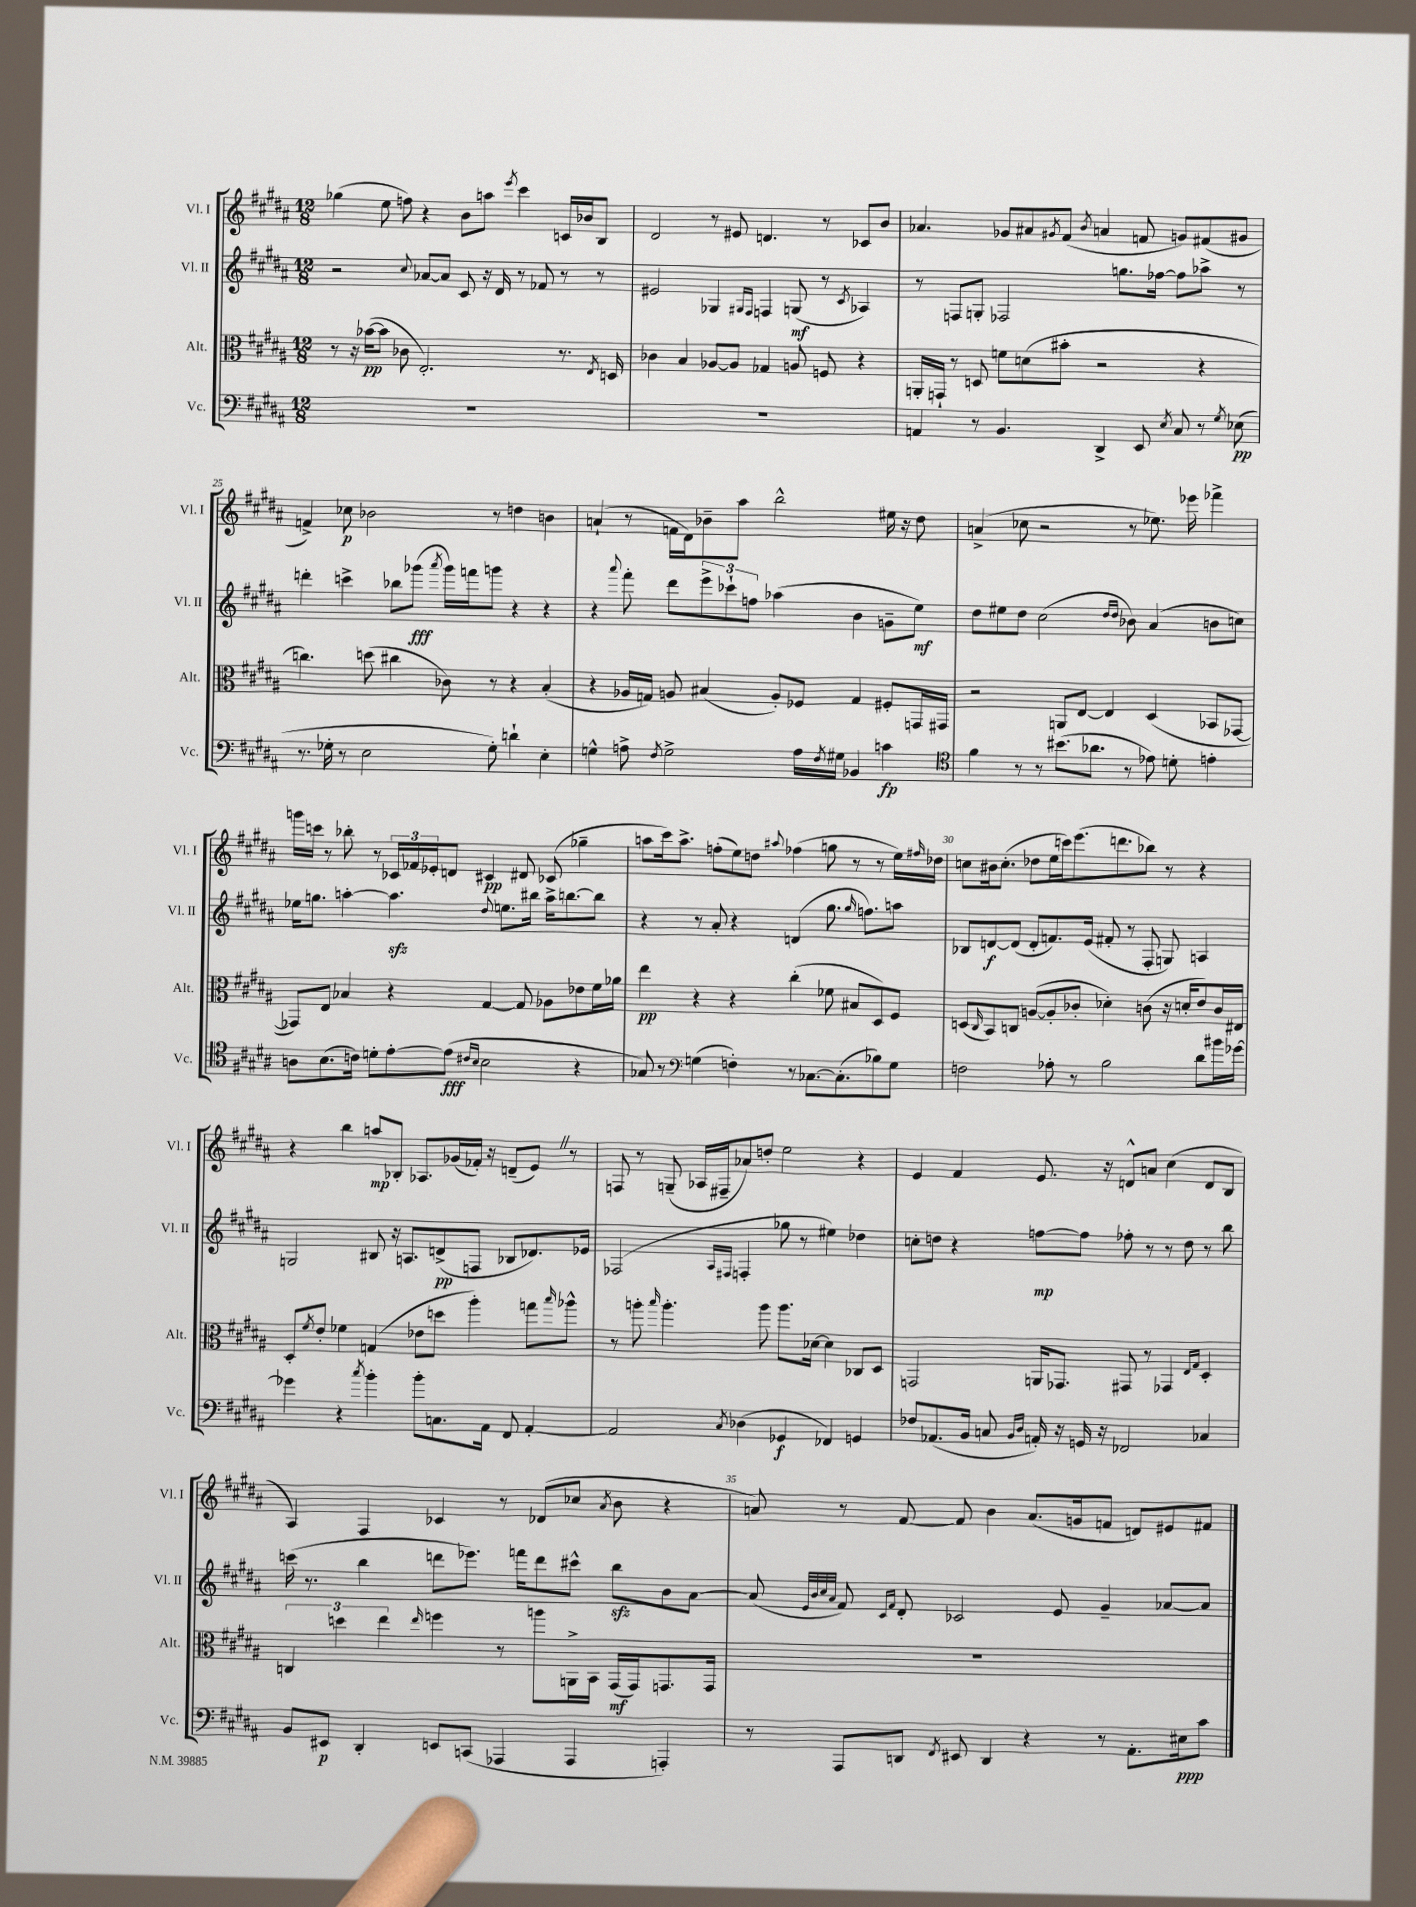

**kern	**kern	**kern	**kern
*staff4	*staff3	*staff2	*staff1
*clefF4	*clefC3	*clefG2	*clefG2
*k[f#c#g#d#a#]	*k[f#c#g#d#a#]	*k[f#c#g#d#a#]	*k[f#c#g#d#a#]
*M12/8	*M12/8	*M12/8	*M12/8
1.r	8r	2r	(4gg-\
.	16r	.	.
.	([16b-\LK	.	.
.	8b-\]J	.	8ee\
.	8c-\	.	8ff\)
.	.	8qqcc#/	.
.	2.E'/)	[8a-/L	4r
.	.	8a-/]J	.
.	.	8c#/	8b\L
.	.	16r	8aa\J
.	.	16d#/	.
.	.	.	8qeee/
.	.	8r	4ccc#\
.	.	8f-/	.
.	8.r	8r	16c/LL
.	.	.	16b-/J
.	.	8r	8B/J
.	8qE/	.	.
.	16D/	.	.
=	=	=	=
1.r	4c-\	2e#/	2d#/
.	4B/	.	.
.	[8A-/L	4G-/	8r
.	8A-/]J	.	8e#/
.	.	16qqG#/LL	.
.	.	16qqF#/JJ	.
.	4G-/	4F/	4.d/
.	8A/	(8G/	.
.	8F/	8r	8r
.	.	8qc#/	.
.	4r	4A-/)	8c-/L
.	.	.	8b/J
=	=	=	=
4AA/	16AA'/LL	8r	4.a-/
.	16GG`/JJ	.	.
.	8r	8F/L	.
8r	8D/	8G'/J	.
4.BB/	8f\L	2F-/	8g-/L
.	(8d\	.	8a#/
.	.	.	8qg#/
.	8b#'\J	.	(8f#/J
.	.	.	8qb/
4DD#^/	2r	.	4a/
.	.	8.gg\L	.
8EE/	.	.	8f/
.	.	[16ff-\Jk	.
8qE/	.	.	.
8C#/	.	8ff-\]L	8g/L)
8r	4r	8aa-^\J	(8f#/
8qG#/	.	.	.
(8E-\	.	8r	8g#/J
=	=	=	=
8.r	4.cc\)	4ddd'\	4f^/)
16G-'\	.	.	.
8r	.	4ccc^\	8cc-\
2E\	(8dd\	.	2b-\
.	4cc#\	8bb-\L	.
.	.	(8ggg-\J	.
.	.	8qaaa#/	.
.	8c-\)	16ggg-\LL)	.
.	.	16fff\J	.
8G-'\)	8r	8ggg\J	8r
4d`\	4r	4r	4dd\
4E'\	(4B'/	4r	4b\
=	=	=	=
4G^^\	4r	4r	(4a`/
.	.	8qqaaa#/	.
8A^\	16A-/LL	8fff#'\	8r
.	16G/JJ)	.	.
8qF#/	.	.	.
2G^\	8A/	8ddd#\L	16f\LL
.	.	.	16d#\J)
.	(4B#/	12eee^\	8b-~\
.	.	12ccc-`\	.
.	.	.	8aa#\J
.	.	12ff\J	.
.	8A'/L)	(4aa-\	2bb^^\
16A\LL	8F-/J	.	.
8qF#/	.	.	.
16G#\JJ	.	.	.
4BB-/	4G/	4b\	.
4c\	8F#'/L	8g~\L	16ee#\
.	.	.	16r
.	16GG/L	8ee\J)	8dd#\
.	16GG#/JJ	.	.
=	=	=	=
*clefC4	*	*	*
4f#\	2r	8dd#\L	(4a^/
.	.	8ee#\	.
8r	.	8dd#\J	8cc-\
8r	.	(2cc#\	2r
(8.b#\L	8AA/L	.	.
.	[8E/J	.	.
8.a-\J	.	.	.
.	4E/]	.	.
.	.	16qqdd#/LL	.
.	.	16qqdd#/JJ	.
8r	.	8b-\)	8r
8e-\)	(4D#/	(4a#/	8.ee-\)
8d'\	.	.	.
.	.	.	16eee-\
4e'\	8BB-/L	8b\L	4fff-^\
.	[8GG-/J	8cc\J)	.
=	=	=	=
8A\L	8GG-/]L)	16ee-\LK	16ggg\LL
.	.	8.gg\J	16ccc\JJ
(8.B\	8E/J	.	8r
.	4B-/	[4aa'\	8bb-'\
16c\Jk)	.	.	.
8d'\L	.	.	8r
[8e'\	4r	4.aa\]	24c-/LL
.	.	.	24f-/
.	.	.	24e-'/J
(8e\]J	.	.	8d/J
16qqc#/LL	.	.	.
16qqB/JJ	.	.	.
2B\	[4G#/	.	4c#/
.	.	8qqdd#/	.
.	.	8.ee\L	.
.	8G#/]	.	8d#/
.	.	16bb#\Jk	.
.	8A-\L	16aa^\LK	(8c-/
.	.	[8.bb\	.
4r	8e-\	.	4gg-~\
.	16f#\L	8bb\]J	.
.	16a-\JJ	.	.
=	=	=	=
8G-/)	4ee\	4r	8aa\L
8r	.	.	16ccc#\k)
.	.	.	8.aa^\J
*clefF4	*	*	*
(4G\	4r	8r	.
.	.	8a#'/	(8ff'\L
4F'\)	4r	4r	8ee\)
.	.	.	8dd\J
.	.	.	8qqaa#/
8r	(4cc#'\	(4d/	(4ff-\
[8.C-\L	.	.	.
.	8f-\	8.gg#\	8gg\
(8.C-'\]	.	.	.
.	8B#/L	.	8r
.	.	16qqgg#/	.
.	.	8.ff\L)	.
8B-\)	8D#/)	.	8r
8G\J	8F#/J	8aa\J	16ee\LL)
.	.	.	16qqff#/
.	.	.	16dd-\JJ
=	=	=	=
2F\	(8D/L	8B-/L	8cc\L
.	16qqC#/	.	.
.	8BB/)	[8d/	16b#\k
.	.	.	(8.cc'\J
.	8C/J	(8d/]J	.
.	([8A/L	8d'/L	8dd-\L
8A-'\	8A'/]	8.f/)	16ee\L
.	.	.	16ccc\J)
8r	8c-'/J	.	(8.eee\
.	.	(16e/Jk	.
2B\	4d-'\)	8f#'/	.
.	.	.	8.ddd\
.	.	8r	.
.	(8c\	8F#'/	8bb-\J)
.	16r	8G/)	8r
.	16d'/LK	.	.
8d#\L	8e/)	4A/	4r
16b#\L	16c/L	.	.
[16g-\JJ	16E#/JJ	.	.
=	=	=	=
4g-\]	8D#'/L	2G/	4r
.	8qf#/	.	.
.	8e'/J	.	.
4r	4f-\	.	4bb\
8qcc#/	.	.	.
4b'\	(4G/	8B#/	8aa/L
.	.	16r	8B-'/J
.	.	8.A/L	.
8b'\L	8e-\L	.	8.A-/L
8.C\	8dd\J	(8d^/	.
.	.	.	(16g-/L
.	4aa#'\)	8F/J	16f-'/JJ)
16AA#\Jk	.	.	16r
8FF#/	.	8B-/L	(8d~/L
[4AA#'/	8gg\L	8.d-/)	8e/J)
.	16qqbb/	.	.
.	8aa-^^\J	.	8r
.	.	16e-/Jk	.
=	=	=	=
2AA#/]	8r	(2F-/	8F/
.	8aa'\	.	8r
.	16qqbb/	.	.
.	4.aa'\	.	(8G~/
.	.	.	16A-/LL
.	.	.	16F#~/J
.	.	16qqA#/LL	.
8qC#/	.	16qqF#/JJ	.
(4D-\	.	4F'/	8a-/)
.	8aa\	.	8dd'/J
4GG-/	8.aa\L	8gg-\	2ee\
.	.	8r	.
.	[16d-\Jk	.	.
4FF-/)	4d-\]	4ee#\)	.
4GG/	8C-/L	4dd-\	4r
.	8D#/J	.	.
=	=	=	=
8F-/L	2GG/	8cc'\L	4e/
(8.AA-/	.	8dd\J	.
.	.	4r	4f#/
16BB/Jk	.	.	.
8C/	.	.	.
16qqBB/LL	.	.	.
16qqD#/JJ	.	.	.
16AA'/)	16AA/LK	[8ff\L	8.e/
16r	8.GG-/J	.	.
16GG/	.	8ff\]J	.
16r	.	.	16r
2FF-/	8GG#/	8ff-'\	8d^^/L
.	8r	8r	8a/J
.	4GG-/	8r	(4cc#\
.	.	8dd\	.
.	16qqE/LL	.	.
.	16qqG#/JJ	.	.
4C-/	4D#'/	8r	8d/L
.	.	8bb\	8B/J
=	=	=	=
8BB/L	6C/	(16ccc\	4A#/)
.	.	8.r	.
8EE#/J	.	.	.
.	6dd\	.	.
4DD#'/	.	4bb\	4F#/
.	6ee\	.	.
.	16qqee/	.	.
8EE/L	4ff\	8ddd\L	4c-/
(8CC/J	.	8.eee-\J)	.
4AAA-/	8r	.	8r
.	.	16fff\LK	.
.	8aa\L	8ddd\	(8d-/L
4AAA-/	16AA^\L	8ccc#^^\J	8cc-/J
.	16BB\JJ	.	.
.	.	.	8qa#/
.	(16GG#/LL	8bb\L	8b\
.	16GG#/J)	.	.
4AAA'/)	8.GG/	8b\	4r
.	.	[8a#\J	.
.	16GG/Jk	.	.
=	=	=	=
8r	1.r	(8a#/]	8a/)
.	.	32qqe/LLL	.
.	.	32qqb/	.
.	.	32qqcc#/	.
.	.	32qqa#/JJJ	.
8AAA#/L	.	8f#/)	8r
.	.	16qqc#/LL	.
.	.	16qqf#/JJ	.
8DD/J	.	8d#'/	[8f#/
8qFF#/	.	.	.
8EE#/	.	2c-/	8f#/]
4DD/	.	.	4b\
4r	.	.	(8.a/L
.	.	8e/	.
.	.	.	16g/k
8r	.	4g#~/	8f/J
8.AA#'\L	.	.	8d/L)
.	.	[8a-/L	8e#/
16E#\k	.	.	.
8c#\J	.	8a-/]J	8f#/J
==	==	==	==
*-	*-	*-	*-
